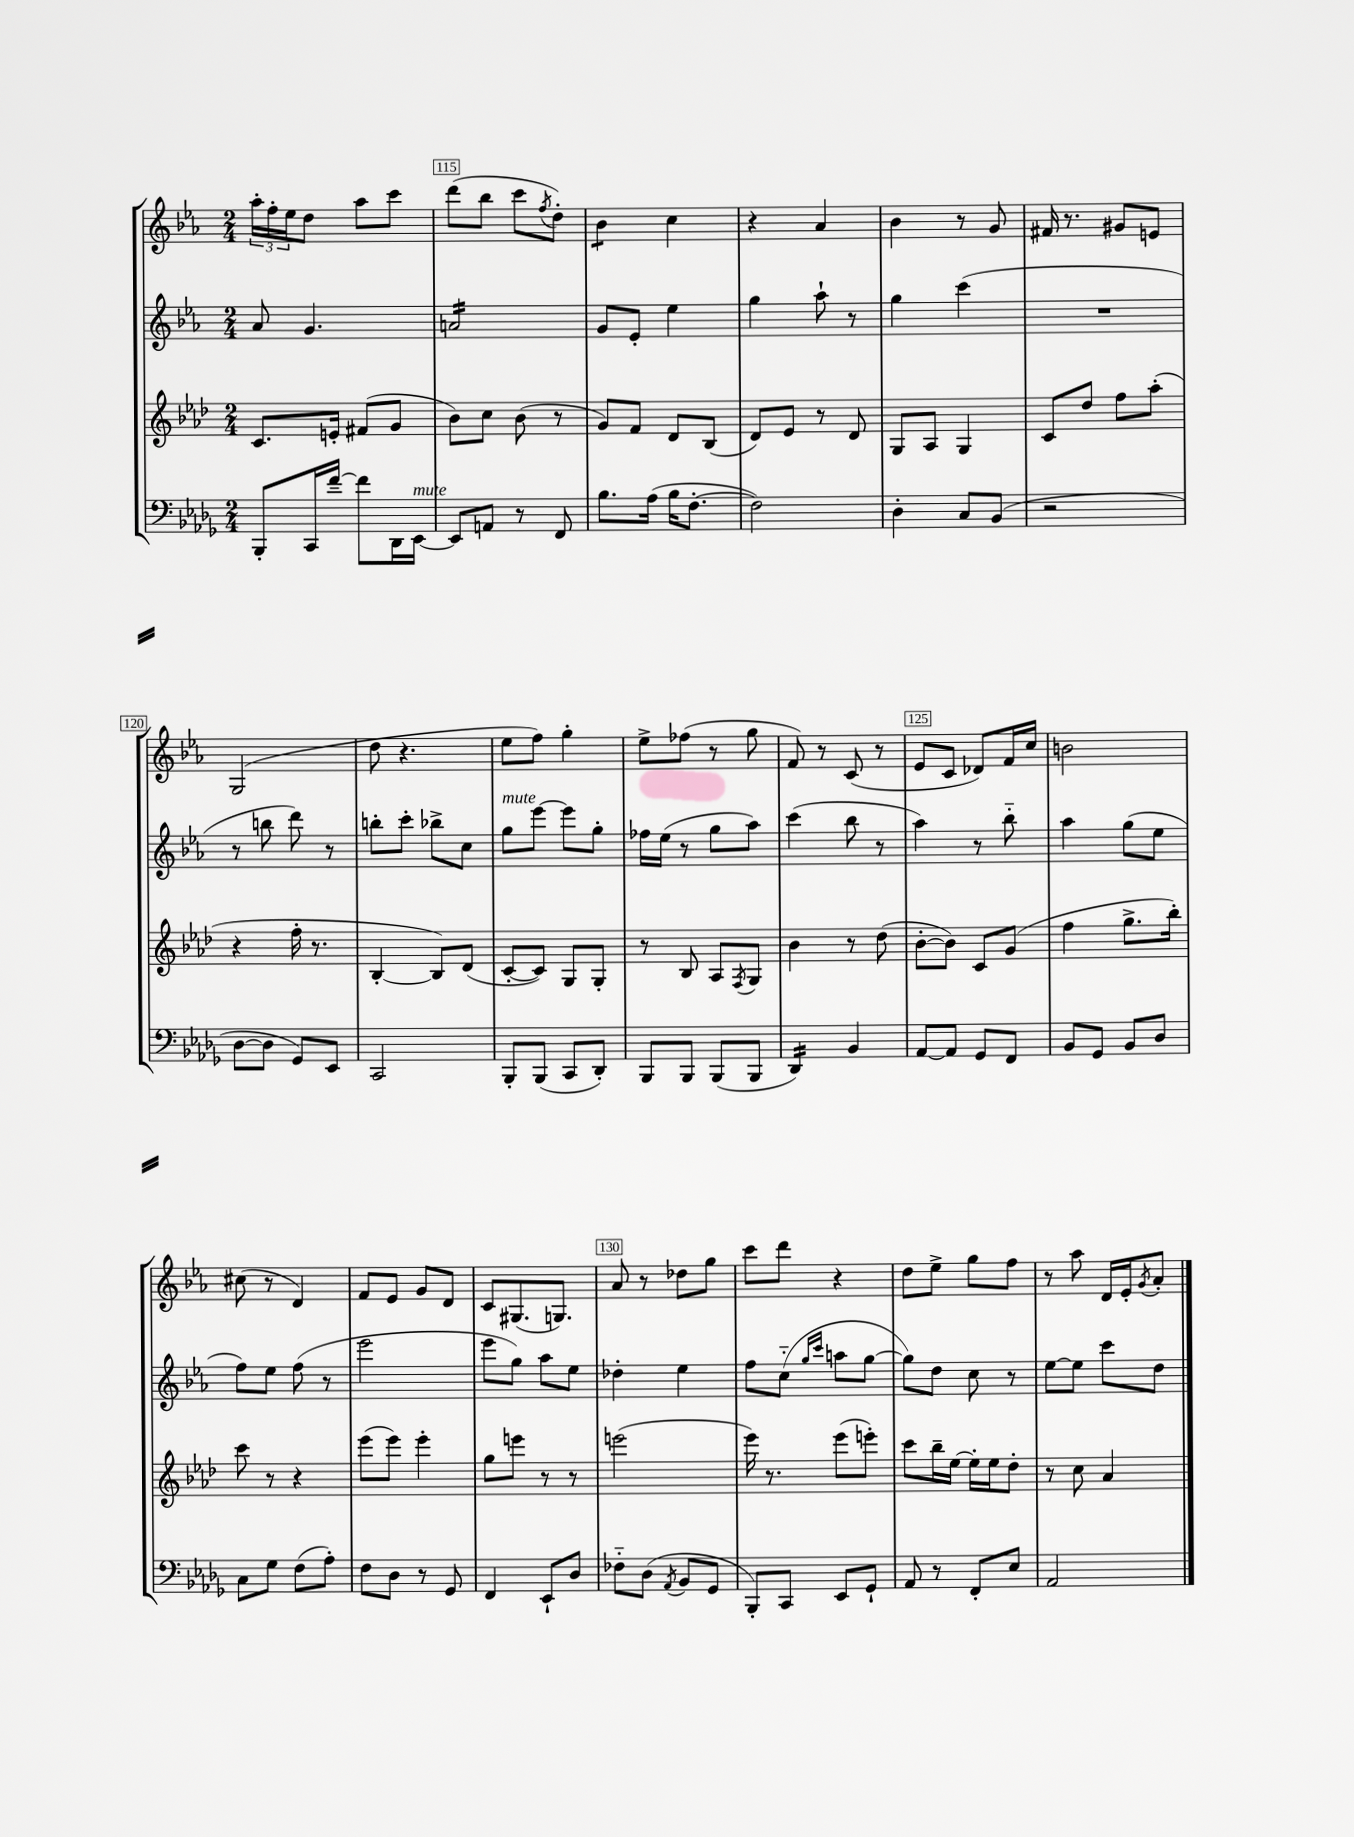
<<
\new StaffGroup <<
\new Staff = "s0" {
    \clef treble \key ees \major \numericTimeSignature \time 2/4
    \tuplet 3/2 { aes''16-. f''16-. ees''16 } d''8 aes''8 c'''8 |
    d'''8( bes''8 c'''8 \acciaccatura { f''8 } d''8-.) |
    bes'4:8 c''4 |
    r4 aes'4 |
    bes'4 r8 g'8 |
    fis'16 r8. gis'8 e'8 |
    g2( |
    d''8 r4. |
    ees''8 f''8) g''4-. |
    ees''8-> fes''8( r8 g''8 |
    f'8) r8 c'8( r8 |
    ees'8 c'8 des'8) f'16 c''16 |
    b'2 |
    cis''8( r8 d'4) |
    f'8 ees'8 g'8 d'8 |
    c'8 gis8.( g8.) |
    aes'8 r8 des''8 g''8 |
    c'''8 d'''8 r4 |
    d''8 ees''8-> g''8 f''8 |
    r8 aes''8 d'16 ees'16-. \acciaccatura { g'8 } aes'8-. \bar "|." |
}
\new Staff = "s1" {
    \clef treble \key ees \major \numericTimeSignature \time 2/4
    aes'8 g'4. |
    a'2:16 |
    g'8 ees'8-. ees''4 |
    g''4 aes''8-! r8 |
    g''4 c'''4( |
    R2 |
    r8 b''8 d'''8) r8 |
    b''8-. c'''8-. bes''8-> c''8 |
    g''8^\markup { \italic "mute" } ees'''8~ ees'''8 g''8-. |
    fes''16 ees''16( r8 g''8 aes''8) |
    c'''4( bes''8 r8 |
    aes''4) r8 bes''8-_ |
    aes''4 g''8( ees''8 |
    f''8) ees''8 f''8( r8 |
    ees'''2 |
    ees'''8 g''8) aes''8 ees''8 |
    des''4-. ees''4 |
    f''8 c''8-_( \grace { g''16 c'''16 } a''8 g''8~ |
    g''8) d''8 c''8 r8 |
    ees''8~ ees''8 c'''8 d''8 \bar "|." |
}
\new Staff = "s2" {
    \clef treble \key aes \major \numericTimeSignature \time 2/4
    c'8. e'16-. fis'8( g'8 |
    bes'8) c''8 bes'8( r8 |
    g'8) f'8 des'8 bes8( |
    des'8) ees'8 r8 des'8 |
    g8 aes8 g4 |
    c'8 des''8 f''8 aes''8-.( |
    r4 f''16-. r8. |
    bes4~-. bes8) des'8( |
    c'8~-. c'8) g8 g8-. |
    r8 bes8 aes8 \acciaccatura { f8 } g8 |
    bes'4 r8 des''8( |
    bes'8~-. bes'8) c'8 g'8( |
    f''4 g''8.-> bes''16-.) |
    c'''8 r8 r4 |
    ees'''8( ees'''8) ees'''4-. |
    g''8 e'''8 r8 r8 |
    e'''2( |
    ees'''16) r8. ees'''8( e'''8-.) |
    c'''8 bes''16-- ees''16~ ees''16-. ees''16 des''8-. |
    r8 c''8 aes'4 \bar "|." |
}
\new Staff = "s3" {
    \clef bass \key des \major \numericTimeSignature \time 2/4
    bes,,8-. c,16 f'16~-- f'8 des,16 ees,16~^\markup { \italic "mute" } |
    ees,8 a,8 r8 f,8 |
    bes8. aes16( bes16 f8.~-. |
    f2) |
    des4-. c8 bes,8( |
    r2 |
    des8~ des8 ges,8) ees,8 |
    c,2 |
    bes,,8-. bes,,8( c,8 des,8-.) |
    bes,,8 bes,,8 bes,,8( bes,,8 |
    des,4:16) bes,4 |
    aes,8~ aes,8 ges,8 f,8 |
    bes,8 ges,8 bes,8 des8 |
    c8 ges8 f8( aes8-.) |
    f8 des8 r8 ges,8 |
    f,4 ees,8-! des8 |
    fes8-_ des8( \acciaccatura { aes,8 } bes,8 ges,8 |
    bes,,8-.) c,8 ees,8 ges,8-! |
    aes,8 r8 f,8-. ees8 |
    aes,2 \bar "|." |
}
>>
>>
\layout { \context { \Score currentBarNumber = #114 \override BarNumber.break-visibility = ##(#f #t #t) barNumberVisibility = #(every-nth-bar-number-visible 5) \override BarNumber.stencil = #(make-stencil-boxer 0.1 0.3 ly:text-interface::print) } }
